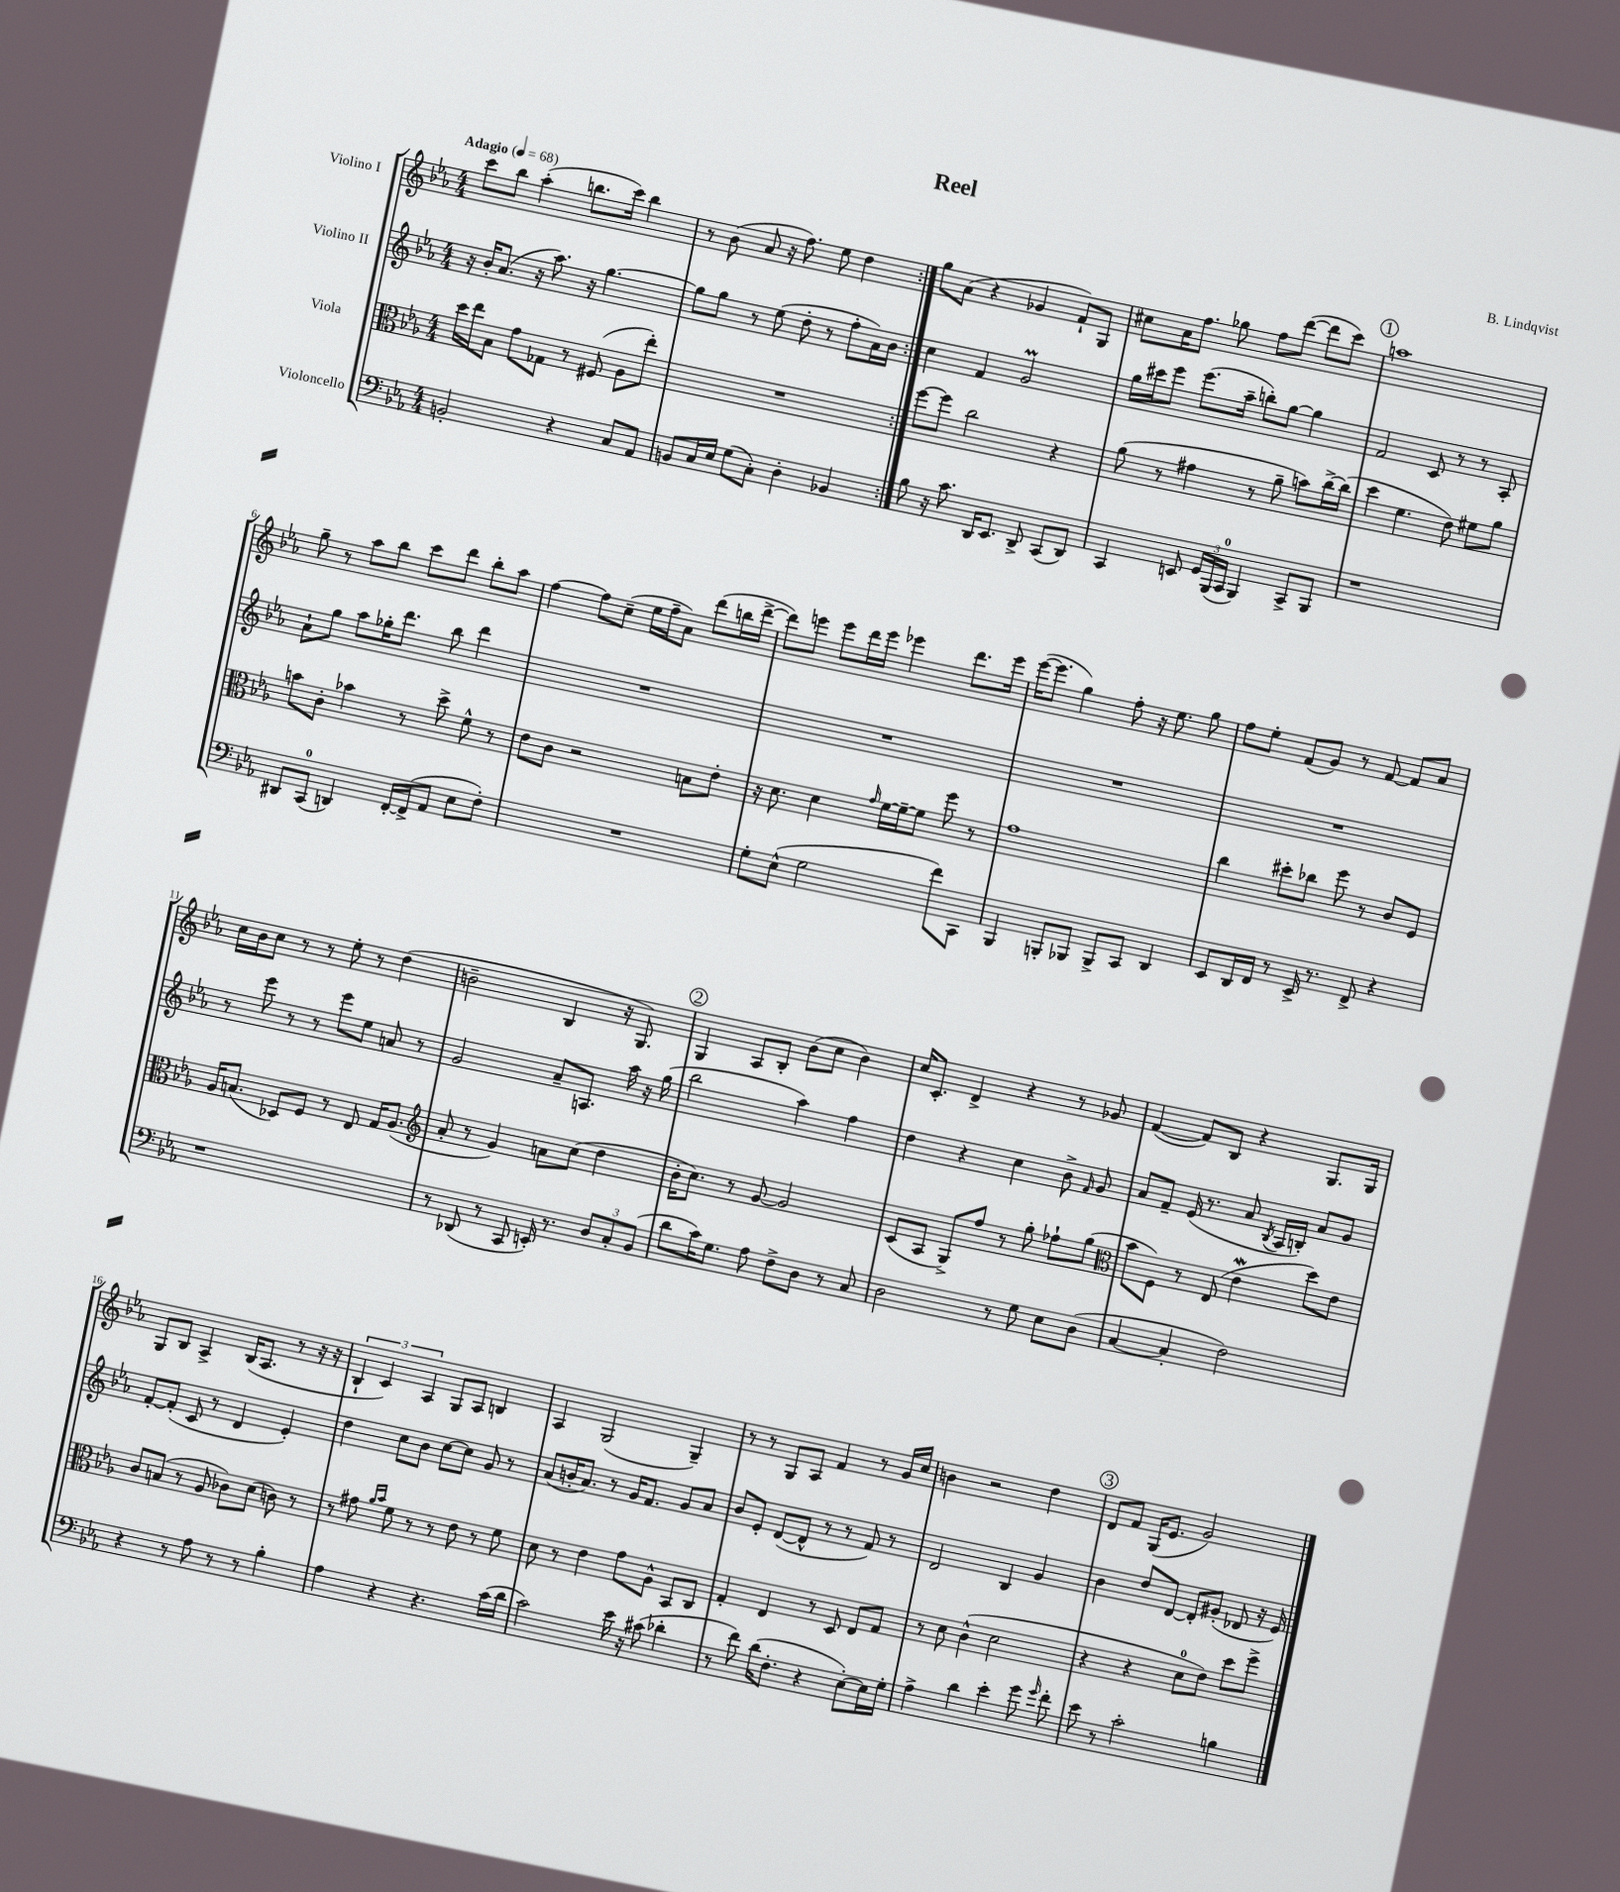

**kern	**kern	**kern	**kern
*staff4	*staff3	*staff2	*staff1
*clefF4	*clefC3	*clefG2	*clefG2
*k[b-e-a-]	*k[b-e-a-]	*k[b-e-a-]	*k[b-e-a-]
*M4/4	*M4/4	*M4/4	*M4/4
*MM68	*MM68	*MM68	*MM68
2BB'	16dd	16r	8ccc
.	16ee-	16b-'	.
.	8B-	(8.a-	8bb-
.	8g	.	(4aa-'
.	.	16r	.
.	8G-	8.aa-)	.
4r	8r	.	8.bb
.	.	16r	.
.	(8F#	[4.gg	.
.	.	.	16ccc)
8C	8A-	.	4bb
8AA-	8ee-')	.	.
=	=	=	=
8BB	1r	8gg]	8r
16C	.	8gg	(8b-
16E-	.	.	.
(8G	.	8r	8a-
8C')	.	(8ee-	16r
.	.	.	8.ff)
4D'	.	8dd'	.
.	.	8r	8ee-
4BB-	.	8ff'	4dd
.	.	16a-)	.
.	.	16b-	.
=:|!	=:|!	=:|!	=:|!
8B-	[8ff	4cc	8gg
16r	8ff]	.	(8a-
8.c	.	.	.
.	2cc	4f	4r
16DD	.	.	.
8.EE-	.	.	.
.	.	2g	4g-
8DD^	.	.	.
(8CC	4r	.	8f`)
8DD)	.	.	8G
=	=	=	=
4CC	(8a-	16gg	8cc#
.	.	16ccc#	.
.	8r	8eee-	16a-
.	.	.	8.ff
8EE	4g#	(8.eee-	.
24GG	.	.	8gg-
(24BBB-	.	.	.
.	.	16aa-~	.
24CC	.	.	.
4BBB-)	8r	8bb')	8ff
.	8a-~	[8gg	([8ddd
8CC^	8b)	4gg]	8ddd]
8BBB-	[16cc^	.	8ccc)
.	(16cc]	.	.
=	=	=	=
1r	4dd	2f	1aa
.	4.f	.	.
.	.	8c	.
.	8e-)	8r	.
.	8f#	8r	.
.	8a-	8A-'	.
=	=	=	=
8DD#	8b	8a-`	8gg~
(8CC	8c'	8gg	8r
4DD)	4b-	8aa-	8aa-
.	.	16gg-'	8bb-
.	.	8.ddd	.
[16FF'	8r	.	8ccc
(16FF^]	.	.	.
8AA-	8dd^	8bb-	8ddd
8E-	8f^^	4ddd	8bb-'
8F')	8r	.	8aa-
=	=	=	=
1r	8e-	1r	[4ff
.	8c	.	.
.	2r	.	8ff]
.	.	.	(8cc~
.	.	.	16ee-
.	.	.	16ff~
.	.	.	8a-)
.	8B	.	(8ddd
.	8e-'	.	16bb
.	.	.	[16ddd^
=	=	=	=
8G'	16r	1r	8ddd])
.	8.d	.	.
(8E-^^	.	.	8eee
2G	4d	.	8eee
.	.	.	16ddd
.	.	.	16eee
.	16qqg	.	.
.	[16f	.	4eee-
.	16f~_	.	.
.	8f]	.	.
8f)	8ff	.	8.ddd
8CC	8r	.	.
.	.	.	16eee-
=	=	=	=
4BBB-	1g	1r	([16eee-
.	.	.	8.eee-]
8BBB'	.	.	4gg)
8BBB-	.	.	.
8BBB-^	.	.	8ff'
8CC	.	.	16r
.	.	.	8.ee-
4DD	.	.	.
.	.	.	8gg
=	=	=	=
8EE-	4cc	1r	8ff
16DD	.	.	8ee-'
16FF	.	.	.
8r	8dd#'	.	(8f
16EE-^	8cc-	.	8g)
8.r	.	.	.
.	8ff	.	8r
8FF^	8r	.	[8f
4r	8c	.	8f]
.	8F	.	8a-
=	=	=	=
1r	16A-	8r	16cc
.	(8.B	.	16b-
.	.	8eee-	8cc
.	8D-)	8r	8r
.	8F	8r	8r
.	8r	8eee-	8ee-'
.	8E-	8ee-	8r
.	16G	8a	(4dd
.	(8.A-	.	.
.	.	8r	.
=	=	=	=
*	*clefG2	*	*
8r	8a-'	2g	2b~
(8DD-	8r	.	.
8r	4g)	.	.
8CC	.	.	.
16EE')	8a	8a-~	4B-
8.r	.	.	.
.	(8cc	8.A	.
12D	4dd	.	16r
.	.	16aa-	8.G)
12C'	.	.	.
.	.	16r	.
(12BB-	.	.	.
.	.	(16gg	.
=	=	=	=
8d	16b-'	2bb-	4G
.	8.cc)	.	.
16c)	.	.	.
8.G	.	.	.
.	8r	.	8A-
8A-	[8g	.	8B-'
8F^	2g]	4aa-)	(8b-
8D	.	.	8cc
8r	.	4ff	4b-)
8C	.	.	.
=	=	=	=
2D	(8c	4dd	16cc
.	.	.	8.c'
.	8A-	.	.
.	8G^)	4r	4d^
.	8ff	.	.
8r	8r	4cc	4r
8G	8gg'	.	.
8E-	8ff-`	8b-^	8r
.	.	16qqf	.
(8D	(8gg	8g	8g-
=	=	=	=
*	*clefC3	*	*
[4C	8b-	8a-	([4f
.	8F)	8f~	.
4C']	8r	(16e-	8f])
.	.	8.r	.
.	(8E-	.	8B-
2F)	4e-	8a-	4r
.	.	8qB-	.
.	.	16A-	.
.	.	16B')	.
.	8dd)	8a-	8.G
.	8e-	8g	.
.	.	.	16G
=	=	=	=
4r	8c	[8f'	8G
.	(8B	(8f']	8B-
8r	8r	8c	4A-^
8A-	8A-	8r	.
8r	8c-)	4d	(16B-
.	.	.	8.A-
8r	(8d	.	.
4B-'	8c)	4e-')	8r
.	8r	.	16r
.	.	.	16r
=	=	=	=
4A-	8r	4dd	6B-`
.	8g#	.	.
.	.	.	6c)
.	16qqa-	.	.
.	16qqb-	.	.
4r	8f	8cc	.
.	.	.	6A-
.	8r	8b-	.
4.r	8r	[8cc	8G
.	8e-	8cc]	8A-
.	8r	8g	4B
(16c	8f	8r	.
16d	.	.	.
=	=	=	=
2c)	8d	(8a-	4A-
.	8r	16b'	.
.	.	8.a-)	.
.	4e-	.	(2G
.	.	8r	.
16e-	8g	16g	.
16r	.	8.f	.
(8c#	8A-^^	.	.
4d-'	8BB-	8g	4G~)
.	8C	8a-	.
=	=	=	=
8r	4G'	8b-	8r
8f)	.	8e-'	8r
(16d	4E-	([8d	8G
8.F'	.	.	.
.	.	8d^^]	8A-
4r	8r	8r	4f
.	8D	8r	.
[8E-')	8E-	8f)	8r
16E-]	8G	8r	16g
16G'	.	.	16cc
=	=	=	=
4A-^	8r	2d	4b
.	8d	.	.
4d	(4c^^	.	2r
4e-'	2d	4B-	.
8g	.	4g	4dd
16qqg	.	.	.
8f'	.	.	.
=	=	=	=
8e-	4r	4b-	8d
8r	.	.	8f
2c'	4r	8dd	(16G
.	.	.	8.e-
.	.	[8d	.
.	8d	8d']	2g)
.	8e-)	(8g#'	.
4B	8dd	8d-	.
.	8ff^	16r	.
.	.	16e-)	.
==	==	==	==
*-	*-	*-	*-
